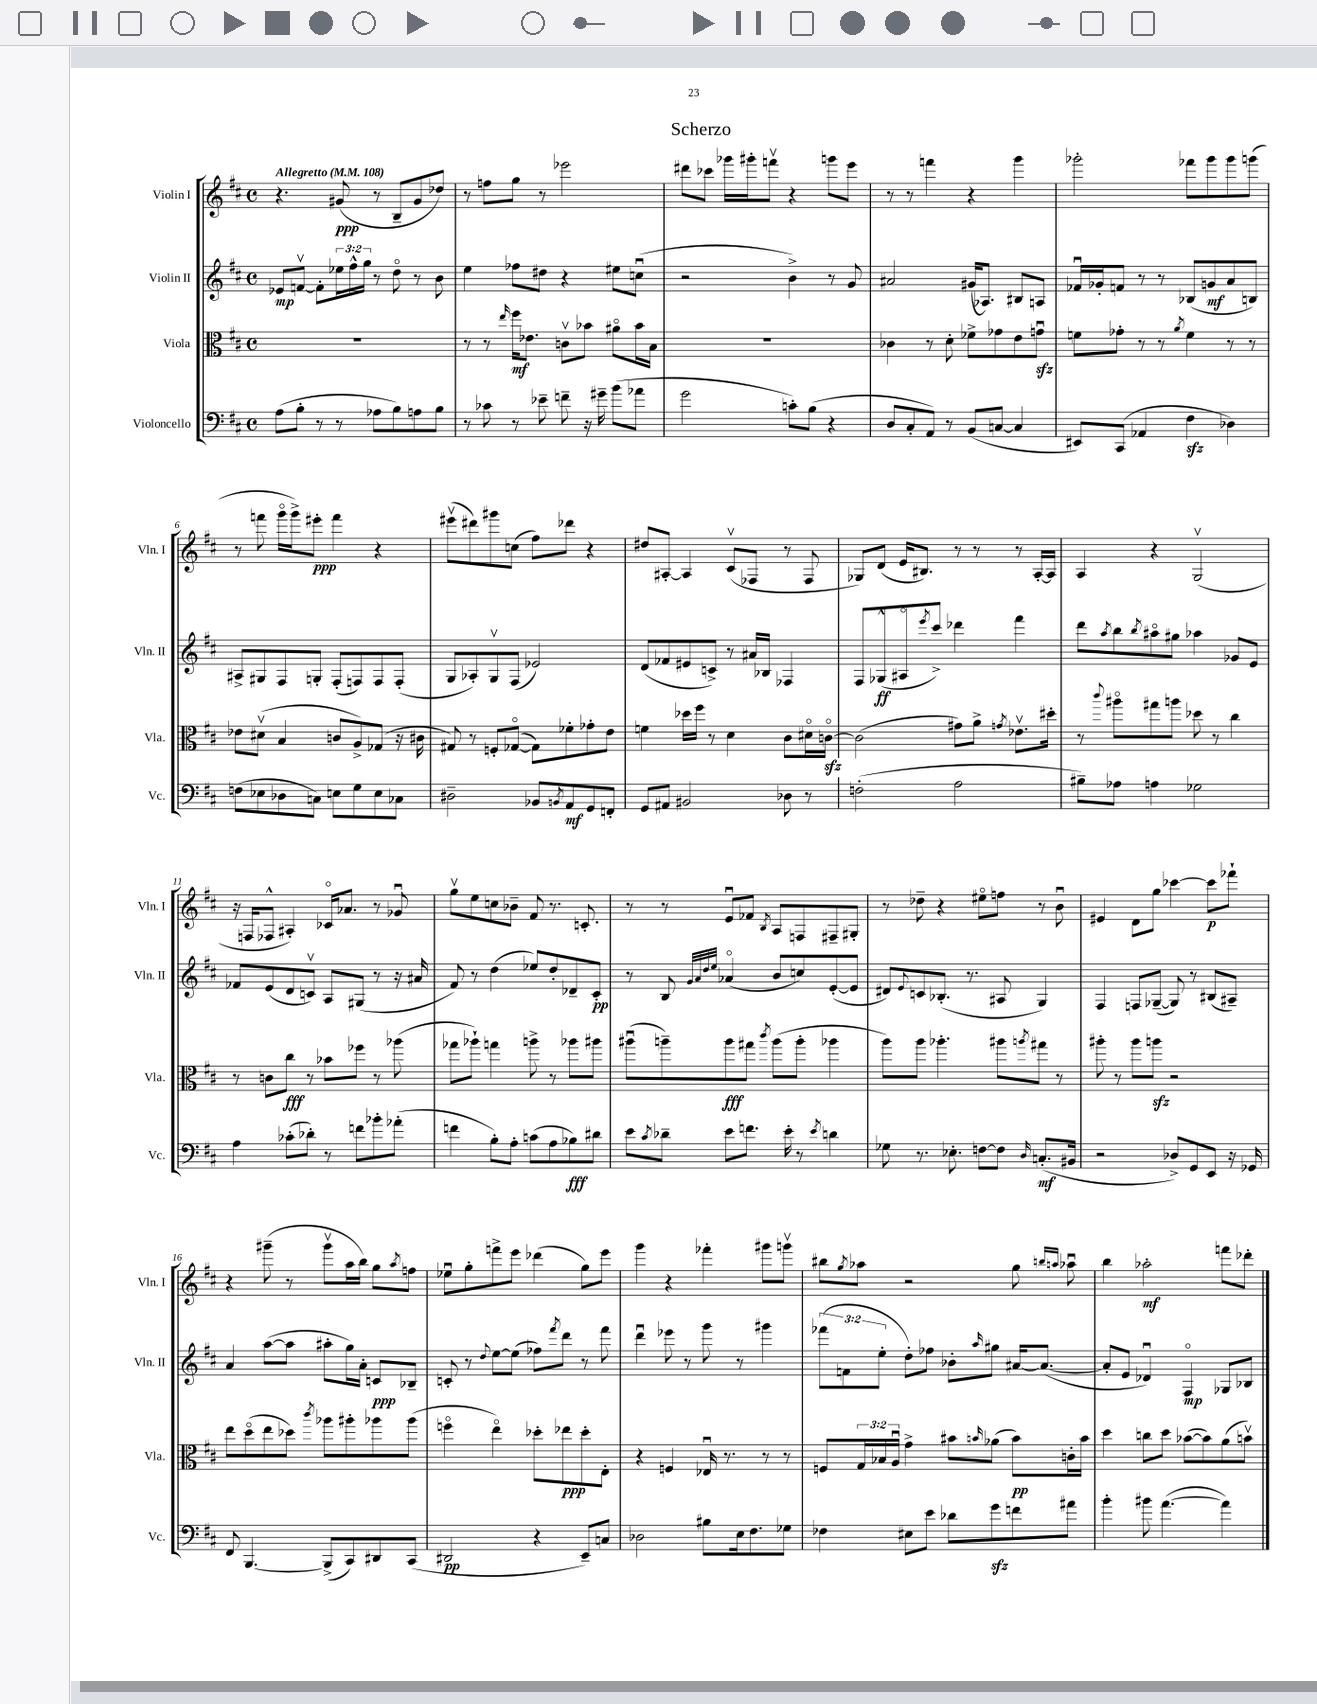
\header { title = "Scherzo" }
<<
\new StaffGroup <<
\new Staff = "s0" \with { instrumentName = "Violin I" shortInstrumentName = "Vln. I" } {
    \clef treble \key d \major \defaultTimeSignature \time 4/4 \tempo "Allegretto" 4 = 108
    r4. gis'8\ppp( r8 b8-- gis'8 des''8) |
    r8 f''8 g''8 r8 ees'''2 |
    dis'''8 ces'''8 ges'''16 gis'''16-. f'''8\upbow r4 g'''8 e'''8 |
    r8 r8 f'''4 r4 g'''4 |
    ges'''2-. fes'''8 ges'''8 ges'''8 g'''8( |
    r8 f'''8 g'''16\flageolet g'''16->) eis'''8-.\ppp f'''4 r4 |
    eis'''8\upbow( dis'''8) gis'''8 c''8( fis''8) des'''8 r4 |
    dis''8 ais8~-. ais4 cis'8\upbow( fes8 r8 fes8 |
    ges8) d'8( e'16 bis8.) r8 r8 r8 a16~-. a16 |
    a4 r4 g2\upbow( |
    r16 f16 fes8-^ ais4-.) ces'16\flageolet aes'8. r8 ges'8\downbow |
    g''8\upbow e''8 c''8 bes'8-- fis'8 r8. c'8.-. |
    r8 r8 e'8\downbow fes'8 \acciaccatura { b8 } a8 f8 fis8-- gis8-. |
    r8 des''8-- r4 eis''8\flageolet f''8 r8 b'8\downbow |
    eis'4 d'8 g''8 ces'''4~ ces'''8\p fes'''8-! |
    r4 gis'''8--( r8 gis'''8\upbow a''16 b''16) g''8 \acciaccatura { a''8 } f''8 |
    ees''8\downbow g''8-. f'''8-> e'''8 des'''4( g''8) e'''8 |
    g'''4 r4 fes'''4-. gis'''8 g'''8\upbow |
    bis''8 \acciaccatura { g''8 } aes''8 r2 g''8 \grace { b''16 a''16 } aes''8\downbow |
    b''4 aes''2-.\mf f'''8 des'''8-. \bar "|." |
}
\new Staff = "s1" \with { instrumentName = "Violin II" shortInstrumentName = "Vln. II" } {
    \clef treble \key d \major \defaultTimeSignature \time 4/4 \override Staff.TupletNumber.text = #tuplet-number::calc-fraction-text
    ees'8\mp f'8~\upbow f'8-. \tuplet 3/2 { ees''16 fis''16-^ g''16 } r8 d''8\flageolet r8 b'8 |
    e''4 fes''8 dis''8 r4 eis''8 c''8\downbow( |
    r2 b'4->) r8 g'8 |
    ais'2 gis'16( aes8.) bis8 a8 |
    fes'16\downbow ges'16-. f'8 r8 r8 bes8( g'8\mf a'8 b8) |
    ais8-> gis8 fis8 g8-. fis8-.( f8) f8 f8-.( |
    g8 aes8-.) g8\upbow fis8( ees'2) |
    d'8( fes'8 eis'8 c'8->) r8 ais'16 bes16 fes4 |
    fis8 ges8-^\ff( ais8\flageolet \acciaccatura { e'''8 } cis'''8->) des'''4 fis'''4 |
    d'''8 \acciaccatura { a''8 } b''8 \acciaccatura { b''8 } ais''8\flageolet gis''8 aes''4 ges'8 e'8 |
    fes'8 e'8( d'8 c'8\upbow) a8 gis8( r8 r16 ais'16 |
    fis'8) r8 d''4( ees''8) d''8-. des'8-- cis'8-.\pp |
    r8 b8 \grace { g'32 a'32 d''32 e''32 } aes'4\flageolet( b'8 c''8) e'8~-.( e'8 |
    dis'8) \appoggiatura { e'8 } c'8 bes8.-.( r8. ais8 g4) |
    fis4 f8 ges8~--( ges8) r8 bis8( ais8--) |
    a'4 a''8~( a''8 ais''8-. g''16) a'16-. c'8\ppp bes8-- |
    c'8-. r8 \appoggiatura { d''8 } e''8~ e''8( fes''8) \acciaccatura { fis'''8 } d'''8 r8 fis'''8 |
    d'''4\downbow ees'''8 r8 g'''8 r8 gis'''4 |
    \tuplet 3/2 { fes'''8( f'8 e''8-. } d''8-.) fes''8 bes'8-. \grace { a''16 } gis''8 ais'16~ ais'8.~( |
    ais'8-. e'8 des'4\downbow) fis4\flageolet\mp ges8 bes8 \bar "|." |
}
\new Staff = "s2" \with { instrumentName = "Viola" shortInstrumentName = "Vla." } {
    \clef alto \key d \major \defaultTimeSignature \time 4/4 \override Staff.TupletNumber.text = #tuplet-number::calc-fraction-text
    R1 |
    r8 r8 \grace { e''16 } fis''16\mf ees'8. c'8\upbow bes'8 ais'8\flageolet bes'16 b16 |
    R1 |
    ces'4 r8 d'8-. fes'8-> ges'8 e'8 g'8\downbow\sfz |
    f'8 ges'8-. r8 r8 \acciaccatura { a'8 } f'4 r8 r8 |
    ees'8 dis'8\upbow( b4 c'8 a8->) ges8( r16 cis'16 |
    gis8) r8 f8-. ges8~\flageolet( ges8) fes'8-. ges'8-. e'8 |
    f'4 des''16 fis''16 r8 d'4 cis'8 dis'16\flageolet c'16~\flageolet\sfz |
    c'2( gis'8) a'8-> \acciaccatura { g'8 } ees'8.\upbow dis''16-. |
    r8 \appoggiatura { cis'''8 } ais''8\flageolet gis''8 a''8 des''8 r8 cis''4 |
    r8 c'8 cis''8\fff r8 bes'8 fes''8 r8 aes''8( |
    ges''8 aes''8-!) g''4 a''8-> r8 aes''8 ais''8 |
    ais''8\downbow( a''8--) a''8\fff gis''8 \acciaccatura { cis'''8 } a''8( a''8-. aes''4 |
    a''8) a''8 aes''4.-. ais''8 \acciaccatura { a''8 } gis''8 r8 |
    ais''8-. r8 ais''8 a''8\sfz r2 |
    e''8 d''8\flageolet( e''8 des''8) \acciaccatura { cis'''8 } aes''8 ais''8-. aes''8 aes''8( |
    f''4\flageolet e''4\flageolet) des''8-. ees''8\ppp des''8-. e8-. |
    r4 f4 ees16\downbow r8. r8 r8 |
    f8 \tuplet 3/2 { g16 bes16 a16\downbow } g'4-> bis'8 \grace { b'16 } aes'8( b'8\pp) c'16-. b'16 |
    d''4 c''8 d''8 bes'8~( bes'8) a'8( b'8\upbow) \bar "|." |
}
\new Staff = "s3" \with { instrumentName = "Violoncello" shortInstrumentName = "Vc." } {
    \clef bass \key d \major \defaultTimeSignature \time 4/4
    a8( b8-. r8 r8 aes8 b8) a8 b8 |
    r8 ces'8 r8 ees'8-- f'8-- r16 gis'16-- b'8( aes'8 |
    g'2 c'8-.) b8( r4 |
    d8 cis8-. a,8) r8 b,8( c8~ c4 |
    eis,8) cis,8( aes,4 fis4\sfz des4) |
    f8( ees8 des8 c8) e8 g8 e8 ces8 |
    dis2-- bes,8 \acciaccatura { b,8 } a,8\mf g,8 f,8-. |
    g,8 ais,8 bis,2 des8 r8 |
    f2-.( a2 |
    bis8--) aes8 a4 ges2 |
    a4 ces'8-.( des'8-.) r8 f'8 bes'8-. aes'8-.( |
    f'4 b8-.) a8-. c'8( a8 bes8\fff) dis'8 |
    e'8 \acciaccatura { cis'8 } des'8-- e'8 f'8. e'16-. r8 \acciaccatura { e'8 } d'4 |
    ges8 r8. ees8.-. f8~ f8 \grace { d16 } c8.-.\mf( bis,16 |
    r2 des8->) g,8 e,8 r16 ges,16 |
    fis,8 b,,4.~ b,,8->( cis,8) dis,8 cis,8( |
    dis,2\pp r4 e,8--) c8 |
    des2 bis8 e16 fis8. ges8 |
    fes4 eis8 e'8 des'8 g'8\sfz f'8 ais'8 |
    b'4-. bis'8 a'4.~( a'4) \bar "|." |
}
>>
>>
